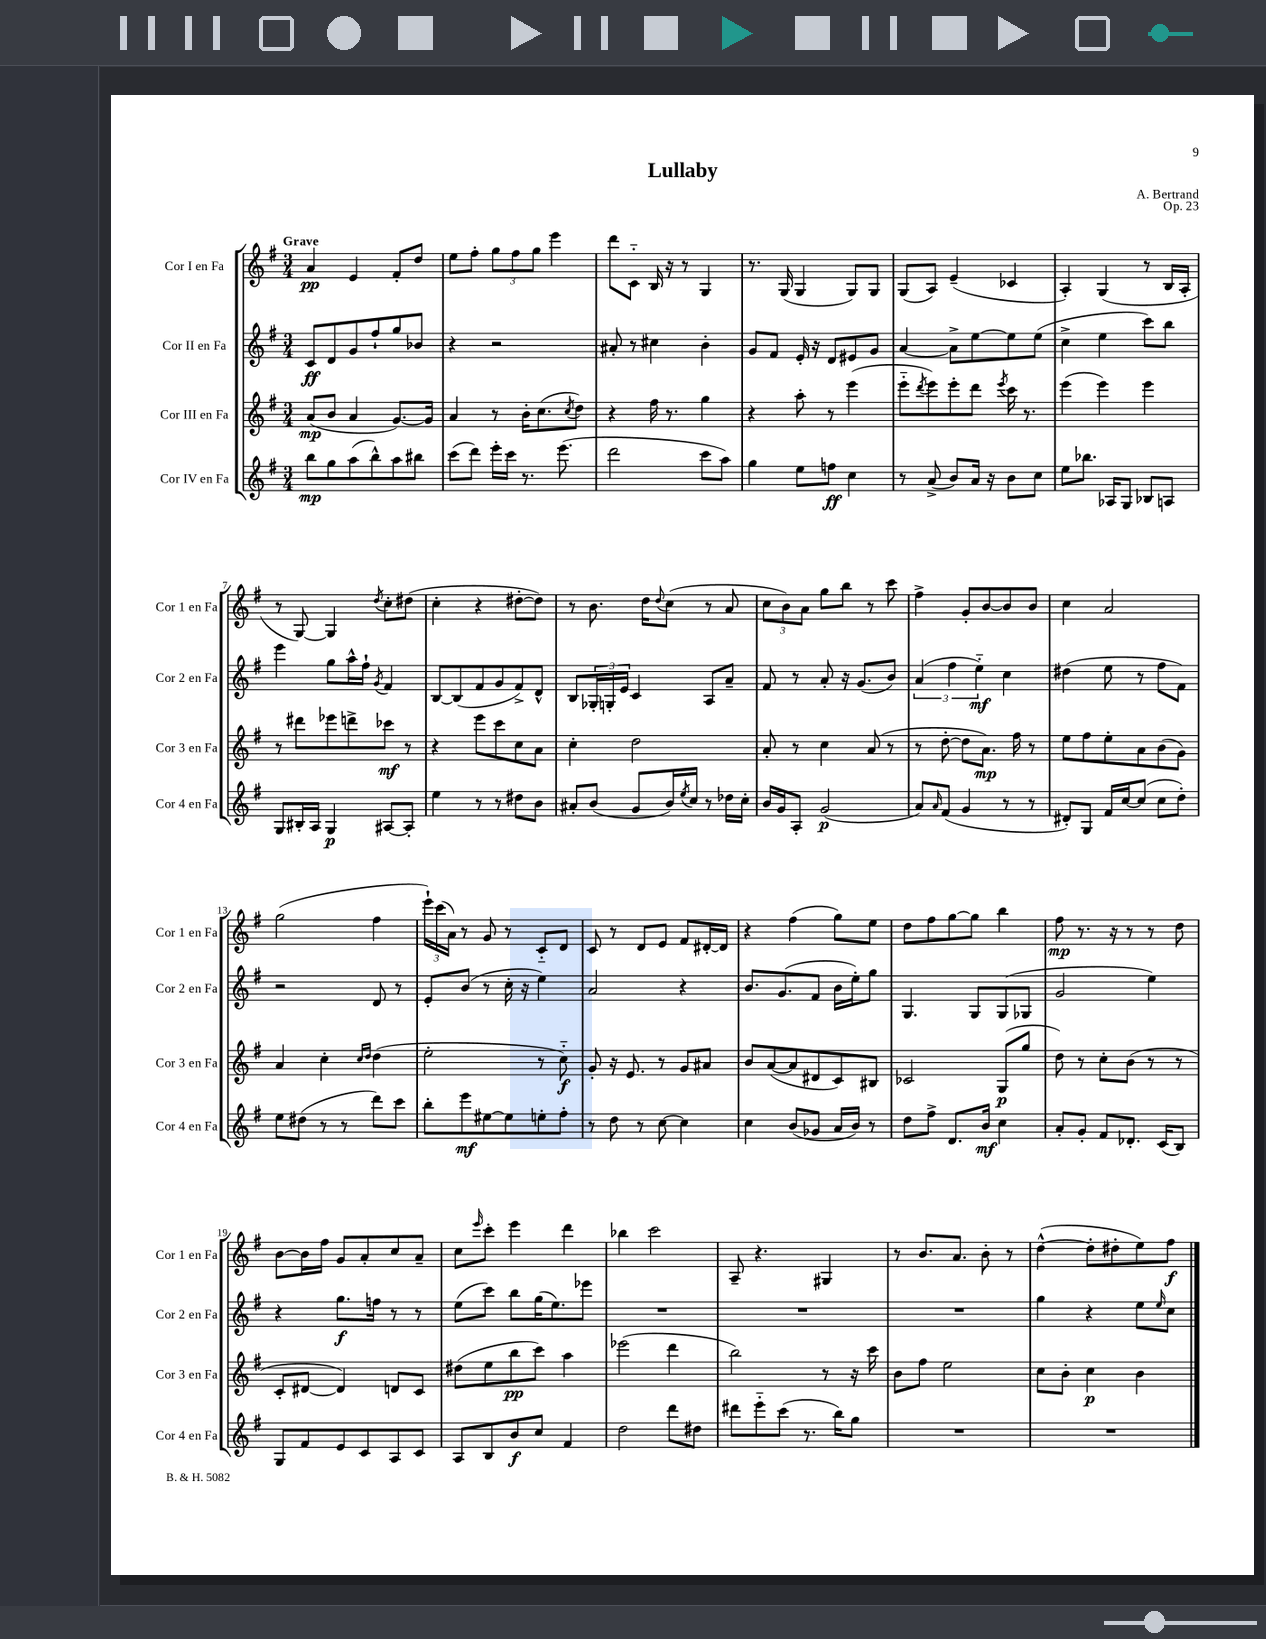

**kern	**dynam	**kern	**dynam	**kern	**dynam	**kern	**dynam
*part4	*part4	*part3	*part3	*part2	*part2	*part1	*part1
*staff4	*staff4	*staff3	*staff3	*staff2	*staff2	*staff1	*staff1
*I"Cor IV en Fa	*	*I"Cor III en Fa	*	*I"Cor II en Fa	*	*I"Cor I en Fa	*
*I'Cor 4 en Fa	*	*I'Cor 3 en Fa	*	*I'Cor 2 en Fa	*	*I'Cor 1 en Fa	*
*clefG2	*	*clefG2	*	*clefG2	*	*clefG2	*
*k[f#]	*	*k[f#]	*	*k[f#]	*	*k[f#]	*
*M3/4	*	*M3/4	*	*M3/4	*	*M3/4	*
=1	=1	=1	=1	=1	=1	=1	=1
!	!	!	!	!	!	!LO:TX:a:B:t=Grave	!
8bb\L	mp	(8a/L	mp	8c/L	ff	4a/	pp
8gg\	.	8b/J	.	8d/	.	.	.
(8aa\	.	4a/	.	8g/	.	4e/	.
8bb^^\)	.	.	.	8ff#`/	.	.	.
8aa\	.	[8.g/L)	.	8gg/	.	8f#'/L	.
8bb#X\J	.	.	.	8b-X/J	.	8dd/J	.
.	.	16g/Jk]	.	.	.	.	.
=2	=2	=2	=2	=2	=2	=2	=2
(8ccc\L	.	4a/	.	4r	.	8ee\L	.
8ddd\J)	.	.	.	.	.	8ff#'\J	.
16eee'\LL	.	8r	.	2r	.	12gg\L	.
16ccc\JJ	.	.	.	.	.	.	.
.	.	.	.	.	.	12ff#\	.
8.r	.	16b'\KL	.	.	.	.	.
.	.	.	.	.	.	12gg\J	.
.	.	(8.cc\	.	.	.	.	.
.	.	.	.	.	.	4eee\	.
(8.eee\	.	.	.	.	.	.	.
.	.	8qcc/	.	.	.	.	.
.	.	8dd\J)	.	.	.	.	.
=3	=3	=3	=3	=3	=3	=3	=3
2ddd\	.	4r	.	8a#X'/	.	8ddd\L	.
.	.	.	.	8r	.	8c\J	.
.	.	16ff#\	.	4cc#X\	.	16B/	.
.	.	8.r	.	.	.	16r	.
.	.	.	.	.	.	8r	.
8ccc\L	.	4gg\	.	4b'\	.	4G/	.
8aa\J)	.	.	.	.	.	.	.
=4	=4	=4	=4	=4	=4	=4	=4
4gg\	.	4r	.	8g/L	.	8.r	.
.	.	.	.	8f#/J	.	.	.
.	.	.	.	.	.	(16G/	.
8ee\L	.	8aa'\	.	16e'/	.	4G/	.
.	.	.	.	16r	.	.	.
8ffn\J	ff	8r	.	8d/L	.	.	.
4cc\	.	(4eee\	.	8e#X/	.	8G/L)	.
.	.	.	.	8g/J	.	8G/J	.
=5	=5	=5	=5	=5	=5	=5	=5
8r	.	8eee\L	.	[4a/	.	(8G/L	.
.	.	8qddd/	.	.	.	.	.
(8a^/	.	8eee\)	.	.	.	8A/J)	.
8b/L)	.	8eee'\	.	8a^\L]	.	(4e~/	.
16a/Jk	.	8ddd\J	.	[8ee\	.	.	.
16r	.	.	.	.	.	.	.
.	.	8qeee/	.	.	.	.	.
8b\L	.	16ccc\	.	8ee\]	.	4c-X/	.
.	.	8.r	.	.	.	.	.
8cc\J	.	.	.	(8ee\J	.	.	.
=6	=6	=6	=6	=6	=6	=6	=6
8ee\L	.	(4eee\	.	4cc^\	.	4A'/)	.
8.bb-X\J	.	.	.	.	.	.	.
.	.	4eee\)	.	4ee\	.	(4G/	.
16A-X/KL	.	.	.	.	.	.	.
8G/J	.	.	.	.	.	.	.
8B-X/L	.	4eee\	.	8ccc\L)	.	8r	.
8An/J	.	.	.	8bb\J	.	16B/LL	.
.	.	.	.	.	.	16A'/JJ	.
!!LO:LB:g=z
=7	=7	=7	=7	=7	=7	=7	=7
8G/L	.	8r	.	4eee\	.	8r	.
16B#X'/L	.	8ddd#X\L	.	.	.	[8G/)	.
16A/JJ	.	.	.	.	.	.	.
4G/	p	8eee-X\	.	8gg\L	.	4G/]	.
.	.	8dddn^\	.	16aa^^\L	.	.	.
.	.	.	.	16ff#`\JJ	.	.	.
.	.	.	.	8qg/	.	8qdd/	.
[8A#X/L	.	8ccc-X\J	mf	4f#/	.	8cc'\L	.
8A#'/J]	.	8r	.	.	.	(8dd#X\J	.
=8	=8	=8	=8	=8	=8	=8	=8
4ee\	.	4r	.	[8B/L	.	4cc'\	.
.	.	.	.	(8B/]	.	.	.
8r	.	8eee\L	.	8f#/	.	4r	.
8r	.	8ccc\	.	8g/	.	.	.
8dd#X\L	.	8cc\	.	8f#^/)	.	[8dd#X'\L	.
8b\J	.	8a\J	.	8d^^/J	.	8dd#\J])	.
=9	=9	=9	=9	=9	=9	=9	=9
8a#X'/L	.	4cc'\	.	8B/L	.	8r	.
(8b/J	.	.	.	24G-X'/L	.	8.b\	.
.	.	.	.	24Gn'/	.	.	.
.	.	.	.	24e/JJ	.	.	.
8g/L	.	2dd\	.	4c/	.	.	.
.	.	.	.	.	.	16dd\KL	.
.	.	.	.	.	.	8qqdd/	.
16b/L)	.	.	.	.	.	(8cc\J	.
8qee/	.	.	.	.	.	.	.
16cc/JJ	.	.	.	.	.	.	.
8r	.	.	.	8A/L	.	8r	.
16dd-X\LL	.	.	.	8a~/J	.	8a/	.
16cc'\JJ	.	.	.	.	.	.	.
=10	=10	=10	=10	=10	=10	=10	=10
16b/LL	.	8a'/	.	8f#/	.	12cc\L	.
16g/J	.	.	.	.	.	.	.
.	.	.	.	.	.	12b\)	.
8A'/J	.	8r	.	8r	.	.	.
.	.	.	.	.	.	12a\J	.
(2g/	p	4cc\	.	8a'/	.	8gg\L	.
.	.	.	.	16r	.	8bb\J	.
.	.	.	.	(8.g/L	.	.	.
.	.	(8a/	.	.	.	8r	.
.	.	8r	.	8b/J)	.	8ccc\	.
=11	=11	=11	=11	=11	=11	=11	=11
8a/L)	.	8r	.	(6a/	.	4ff#^\	.
16qqa/	.	.	.	.	.	.	.
(8f#/J	.	[8dd'\	.	.	.	.	.
.	.	.	.	6ff#\	.	.	.
4g/	.	8dd\L]	.	.	.	8g'/L	.
.	.	.	.	6ee\)	mf	.	.
.	.	8.a\J)	mp	.	.	[8b/	.
8r	.	.	.	4cc\	.	8b/]	.
.	.	16ff#\	.	.	.	.	.
8r	.	8r	.	.	.	8b/J	.
=12	=12	=12	=12	=12	=12	=12	=12
8d#X'/L)	.	8ee\L	.	(4dd#X\	.	4cc\	.
8G/J	.	8ff#\	.	.	.	.	.
16f#/LL	.	8ee'\	.	8ee\	.	2a/	.
[16cc/J	.	.	.	.	.	.	.
(8cc/J]	.	8a\	.	8r	.	.	.
8cc\L	.	(8b\	.	8ff#\L	.	.	.
8dd'\J)	.	8g\J)	.	8f#\J)	.	.	.
!!LO:LB:g=z
=13	=13	=13	=13	=13	=13	=13	=13
8ee\L	.	4a/	.	2r	.	(2gg\	.
(8dd#X\J	.	.	.	.	.	.	.
8r	.	4cc'\	.	.	.	.	.
8r	.	.	.	.	.	.	.
.	.	16qqcc/LL	.	.	.	.	.
.	.	16qqdd/JJ	.	.	.	.	.
8ddd\L)	.	(4dd\	.	8d/	.	4ff#\	.
8ccc\J	.	.	.	8r	.	.	.
=14	=14	=14	=14	=14	=14	=14	=14
8bb'\L	.	2ee'\	.	8e'/L	.	24eee`\LL)	.
.	.	.	.	.	.	(24ccc\	.
.	.	.	.	.	.	24a\JJ)	.
8eee\	mf	.	.	(8b/J	.	8r	.
[8ee#X\	.	.	.	8r	.	8g/	.
8ee#\]	.	.	.	16cc'\	.	8r	.
.	.	.	.	16r	.	.	.
8een'\	.	8r	.	4ee\)	.	8c/L	.
8ff#'\J	.	8cc\)	f	.	.	8d/J	.
=15	=15	=15	=15	=15	=15	=15	=15
8r	.	8g'/	.	2a/	.	8c/	.
8dd\	.	16r	.	.	.	8r	.
.	.	8.e/	.	.	.	.	.
8r	.	.	.	.	.	8d/L	.
[8cc\	.	8r	.	.	.	8e/J	.
4cc\]	.	8g/L	.	4r	.	8f#/L	.
.	.	8a#X/J	.	.	.	[16d#X'/L	.
.	.	.	.	.	.	16d#/JJ]	.
=16	=16	=16	=16	=16	=16	=16	=16
4cc\	.	8b/L	.	8.b/L	.	4r	.
.	.	([8a/	.	.	.	.	.
.	.	.	.	(8.g/	.	.	.
(8b/L	.	8a/]	.	.	.	(4ff#\	.
8g-X/J	.	8d#X/	.	8f#/J	.	.	.
16a/LL	.	8c/)	.	16b\LL	.	8gg\L)	.
16b/JJ)	.	.	.	16ee'\J)	.	.	.
8r	.	8B#X/J	.	8gg\J	.	8ee\J	.
=17	=17	=17	=17	=17	=17	=17	=17
8dd\L	.	2c-X/	.	4.G/	.	8dd\L	.
8ff#^\J	.	.	.	.	.	8ff#\	.
8.d/L	.	.	.	.	.	[8gg\	.
.	.	.	.	8G/L	.	8gg\J]	.
16b/Jk	mf	.	.	.	.	.	.
4cc\	.	(8G/L	p	(8G/	.	4bb\	.
.	.	8gg/J	.	8G-X/J	.	.	.
=18	=18	=18	=18	=18	=18	=18	=18
8a'/L	.	8dd\)	.	2g/	.	8ff#\	mp
8g'/J	.	8r	.	.	.	8.r	.
8f#/L	.	8cc'\L	.	.	.	.	.
.	.	.	.	.	.	16r	.
8.d-X'/J	.	(8b\J	.	.	.	8r	.
.	.	8r	.	4ee\)	.	8r	.
(16c/KL	.	.	.	.	.	.	.
8B/J)	.	8r	.	.	.	8dd\	.
!!LO:LB:g=z
=19	=19	=19	=19	=19	=19	=19	=19
8G/L	.	8c'/L	.	4r	.	[8b\L	.
8f#/	.	[8d#X/J	.	.	.	16b\L]	.
.	.	.	.	.	.	16ff#\JJ	.
8e/	.	4d#/])	.	8.gg\L	f	8g/L	.
8c/	.	.	.	.	.	8a'/	.
.	.	.	.	16ffn\Jk	.	.	.
8A/	.	8dn/L	.	8r	.	8cc/	.
8c/J	.	8c/J	.	8r	.	8a~/J	.
=20	=20	=20	=20	=20	=20	=20	=20
8A/L	.	(8dd#X\L	.	(8ee\L	.	8cc\L	.
.	.	.	.	.	.	16qqeee/	.
8B/	.	8ee\	.	8ccc\J)	.	8ccc'\J	.
8b/	f	8bb\	pp	8bb\L	.	4eee\	.
8cc/J	.	8ccc\J)	.	(16gg\K	.	.	.
.	.	.	.	8.ee\)	.	.	.
4f#/	.	4aa\	.	.	.	4ddd\	.
.	.	.	.	8eee-X\J	.	.	.
=21	=21	=21	=21	=21	=21	=21	=21
2dd\	.	(2eee-X\	.	2.r	.	4bb-X\	.
.	.	.	.	.	.	2ccc\	.
8ddd\L	.	4ddd\	.	.	.	.	.
8dd#X\J	.	.	.	.	.	.	.
=22	=22	=22	=22	=22	=22	=22	=22
8ddd#X\L	.	2bb\)	.	2.r	.	8A~/	.
8eee\	.	.	.	.	.	4.r	.
(8ccc\J	.	.	.	.	.	.	.
8.r	.	.	.	.	.	.	.
.	.	8r	.	.	.	4G#X/	.
16bb\KL)	.	.	.	.	.	.	.
8gg\J	.	16r	.	.	.	.	.
.	.	16ccc\	.	.	.	.	.
=23	=23	=23	=23	=23	=23	=23	=23
2.r	.	8b\L	.	2.r	.	8r	.
.	.	8ff#\J	.	.	.	8.b/L	.
.	.	2ee\	.	.	.	.	.
.	.	.	.	.	.	8.a/J	.
.	.	.	.	.	.	8b'\	.
.	.	.	.	.	.	8r	.
=24	=24	=24	=24	=24	=24	=24	=24
2.r	.	8cc\L	.	4gg\	.	([4dd^^\	.
.	.	8b'\J	.	.	.	.	.
.	.	4cc\	p	4r	.	8dd'\L]	.
.	.	.	.	.	.	8dd#X'\	.
.	.	4b\	.	8ee\L	.	8ee\)	.
.	.	.	.	16qqee/	.	.	.
.	.	.	.	8cc\J	.	8ff#\J	f
==	==	==	==	==	==	==	==
*-	*-	*-	*-	*-	*-	*-	*-
